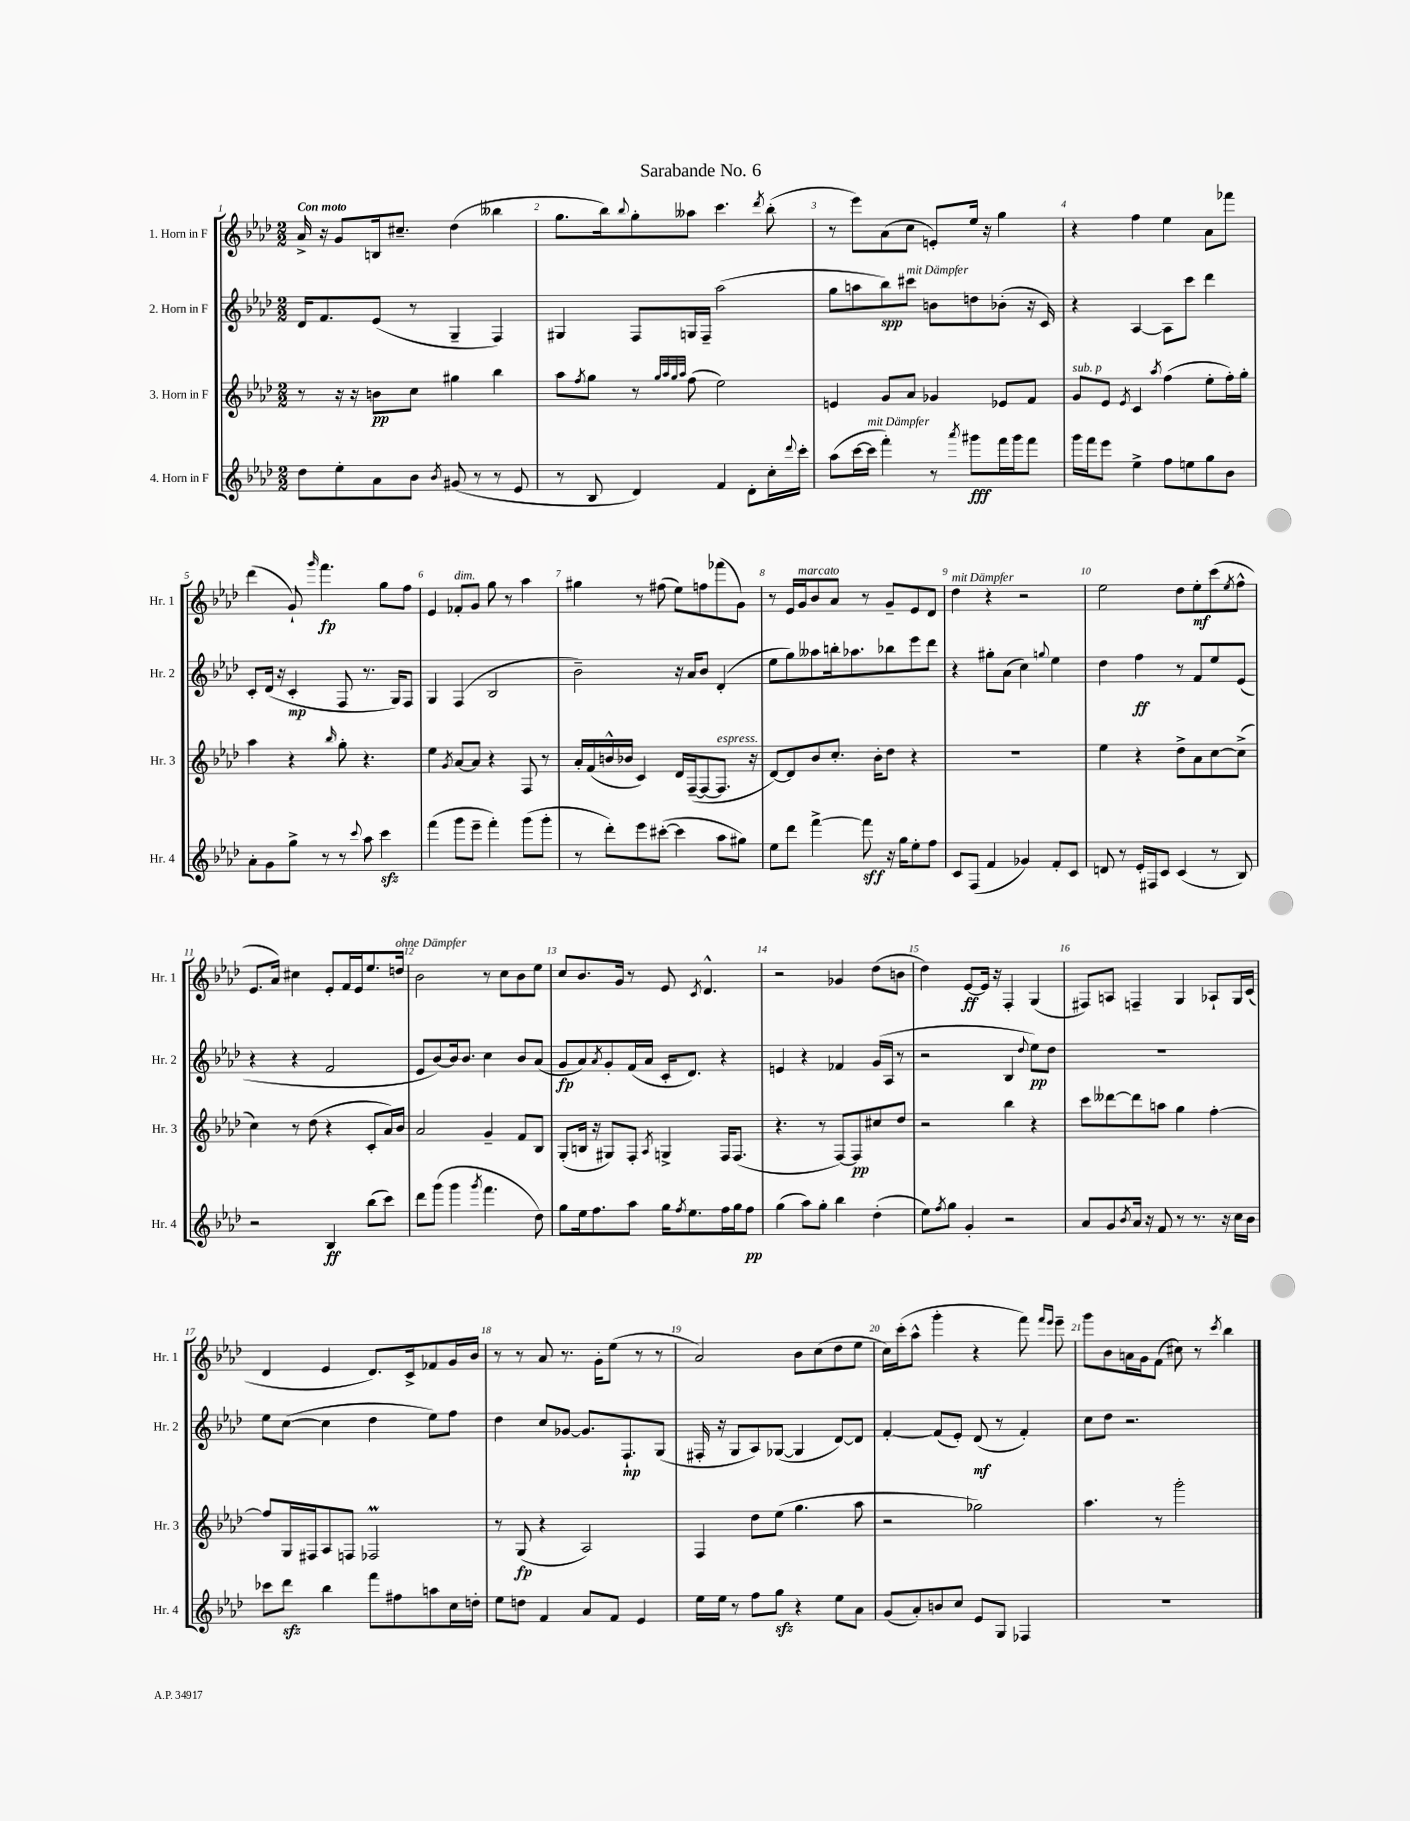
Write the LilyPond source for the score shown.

\header { title = "Sarabande No. 6" }
<<
\new StaffGroup <<
\new Staff = "s0" \with { instrumentName = "1. Horn in F" shortInstrumentName = "Hr. 1" } {
    \clef treble \key aes \major \numericTimeSignature \time 2/2 \tempo "Con moto"
    aes'16-> r16 g'8 b16 cis''8.-- des''4( beses''4 |
    g''8. bes''16) \appoggiatura { bes''8 } g''8-. aeses''8 c'''4. \acciaccatura { des'''8 } bes''8-.( |
    r8 ees'''8) aes'8( c''8 e'8-.) ees''16 r16 g''4 |
    r4 f''4 ees''4 aes'8 fes'''8 |
    des'''4( g'8-!) \grace { g'''16 } f'''4.\fp g''8 f''8 |
    ees'4 fes'8-.^\markup { \italic "dim." } g'8 g''8 r8 aes''4 |
    gis''4 r8 fis''8( ees''8) f''8 fes'''8( g'8) |
    r8 ees'16 g'16^\markup { \italic "marcato" } bes'8 aes'8 r8 g'8-- ees'8 des'8 |
    des''4^\markup { \italic "mit Dämpfer" } r4 r2 |
    ees''2 des''8 ees''8-.\mf c'''8( \acciaccatura { ees''8 } f''8-^ |
    ees'8. aes'16) cis''4 ees'8-. f'16 ees'16 ees''8. d''16^\markup { \italic "ohne Dämpfer" } |
    bes'2 r8 c''8 bes'8 ees''8 |
    c''8 bes'8. g'16 r8 ees'8 \acciaccatura { c'8 } des'4.-^ |
    r2 ges'4 des''8( b'8 |
    des''4) ees'8~\ff ees'16 r16 f4-. g4( |
    fis8) a8 f4-- g4 aes8-! g16 c'16( |
    des'4 ees'4 des'8.) c'16-> fes'8 g'16 bes'16 |
    r8 r8 aes'8 r8. g'16-. ees''8( r8 r8 |
    aes'2) bes'8 c''8( des''8 ees''8 |
    c''16) c'''16-.( aes''8-^ g'''4-. r4 f'''8) \grace { f'''16 ees'''16 } ees'''8-- |
    g'''8 bes'8 a'16 g'16 f'8( cis''8) r8 \acciaccatura { c'''8 } bes''4 \bar "|." |
}
\new Staff = "s1" \with { instrumentName = "2. Horn in F" shortInstrumentName = "Hr. 2" } {
    \clef treble \key aes \major \numericTimeSignature \time 2/2
    des'16 f'8. ees'8( r8 g4-- f4) |
    gis4 f8 g16 f16-- aes''2( |
    g''8 a''8 bes''8\spp) cis'''8^\markup { \italic "mit Dämpfer" } b'8 d''8 bes'8-.( r16 c'16) |
    r4 aes4~ aes8 c'''8 des'''4 |
    c'8-. des'16( r16 c'4-.\mp f8 r8. g16) f8 |
    g4 f4( bes2 |
    bes'2--) r16 aes'16 bes'8 des'4-.( |
    ees''8 g''8) aeses''8 b''16-. aes''8. bes''8 ees'''8 des'''8 |
    r4 gis''8-. aes'8( c''4) \appoggiatura { g''8 } ees''4 |
    des''4 f''4\ff r8 f'8 ees''8 ees'8( |
    r4 r4 f'2 |
    ees'8 bes'8~) bes'16 bes'8. c''4 bes'8 aes'8( |
    g'8\fp aes'8) \acciaccatura { aes'8 } g'8-. f'16( aes'16 c'16-. des'8.) r4 |
    e'4 r4 fes'4 g'16( aes16 r8 |
    r2 bes4 \appoggiatura { des''8 } ees''8\pp) des''8 |
    R1 |
    ees''8 c''8~( c''4 des''4 ees''8) f''8 |
    des''4 c''8 ges'8~ ges'8. f8.-!\mp g8( |
    fis16-. r16 g8 aes8) ges8~( ges4 des'8~) des'8 |
    f'4~-. f'8( ees'8-.) des'8\mf( r8 f'4-.) |
    c''8 des''8 r2. \bar "|." |
}
\new Staff = "s2" \with { instrumentName = "3. Horn in F" shortInstrumentName = "Hr. 3" } {
    \clef treble \key aes \major \numericTimeSignature \time 2/2
    r8 r16 r16 b'8\pp c''8 gis''4 bes''4 |
    aes''8 \acciaccatura { f''8 } g''8 r8 \grace { g''32 aes''32 g''32 aes''32 } f''8( ees''2) |
    e'4 g'8 aes'8 ges'4 ees'8 f'8 |
    g'8^\markup { \italic "sub. p" } ees'8 \acciaccatura { ees'8 } c'4 \acciaccatura { aes''8 } f''4( ees''8-. f''16-.) g''16-. |
    aes''4 r4 \grace { bes''16 } g''8-. r4. |
    ees''4 \acciaccatura { g'8 } aes'8~ aes'8 r4 f8 r8 |
    aes'16-. f'16( b'16-^ bes'16 c'4) des'16 f16~--( f8~ f8.^\markup { \italic "espress." } r16 |
    des'8~) des'8 bes'8 c''8.-. bes'16-. des''8 r4 |
    R1 |
    ees''4 r4 des''8-> aes'8 c''8~ c''8->( |
    c''4) r8 des''8( r4 c'8-. aes'16) bes'16 |
    aes'2 g'4-- f'8 bes8 |
    g8-.( b16 r16 gis8) f8-. \acciaccatura { aes8 } g4-> f16 f8.( |
    r4. r8 f8~) f8\pp cis''8 des''8 |
    r2 bes''4 r4 |
    c'''8 deses'''8~ deses'''8 a''8 g''4 f''4~-. |
    f''8 g16 fis16 aes8 f8 fes2\prall |
    r8 g8\fp( r4 aes2) |
    f4 des''8 ees''8( g''4. aes''8 |
    r2 ges''2) |
    aes''4. r8 g'''2-. \bar "|." |
}
\new Staff = "s3" \with { instrumentName = "4. Horn in F" shortInstrumentName = "Hr. 4" } {
    \clef treble \key aes \major \numericTimeSignature \time 2/2
    des''8 ees''8-. aes'8 bes'8 \acciaccatura { bes'8 } gis'8( r8 r8 ees'8 |
    r8 bes8 des'4) f'4 des'8-. c''16-. \appoggiatura { des'''8 } c'''16-. |
    aes''8( c'''16~ c'''16^\markup { \italic "mit Dämpfer" } f'''4-.) r8 \acciaccatura { aes'''8 } gis'''8\fff f'''16 gis'''16 f'''8 |
    g'''16 f'''16 ees'''8 ees''4-> f''8 e''8 g''8 bes'8 |
    aes'8-. g'8 g''8-> r8 r8 \appoggiatura { c'''8 } aes''8 c'''4\sfz |
    f'''4( g'''8 ees'''8-- f'''4-.) g'''8( g'''8-. |
    r8 des'''8-.) ees'''8 cis'''8~-.( cis'''4 aes''8 gis''8) |
    ees''8 des'''8 f'''4~-> f'''8\sff r16 g''16 ees''8-. f''8 |
    c'8 f8( f'4 ges'4) f'8-. c'8 |
    d'8 r8 ees'16-. fis16 c'8 c'4( r8 bes8) |
    r2 bes4\ff bes''8( c'''8) |
    des'''8 g'''8( g'''4 \acciaccatura { g'''8 } f'''4. des''8) |
    g''8 ees''16 f''8. aes''8 g''16 \acciaccatura { f''8 } ees''8. f''16 g''16 f''8\pp |
    g''4( aes''8) g''8-. bes''4 des''4-.( |
    ees''8) \acciaccatura { f''8 } g''8 g'4-. r2 |
    aes'8 g'8 \acciaccatura { bes'8 } aes'16 r16 f'8 r8 r8. r16 c''16 bes'16 |
    ces'''8 des'''8\sfz bes''4 f'''8 fis''8 a''8 c''16 d''16-. |
    ees''8 d''8 f'4 aes'8 f'8 ees'4 |
    ees''16 ees''16 r8 f''8 g''8\sfz r4 ees''8 aes'8 |
    g'8( aes'8-.) b'8 c''8 ees'8 g8 fes4 |
    R1 \bar "|." |
}
>>
>>
\layout { \context { \Score \override BarNumber.break-visibility = ##(#f #t #t) barNumberVisibility = #all-bar-numbers-visible } }
